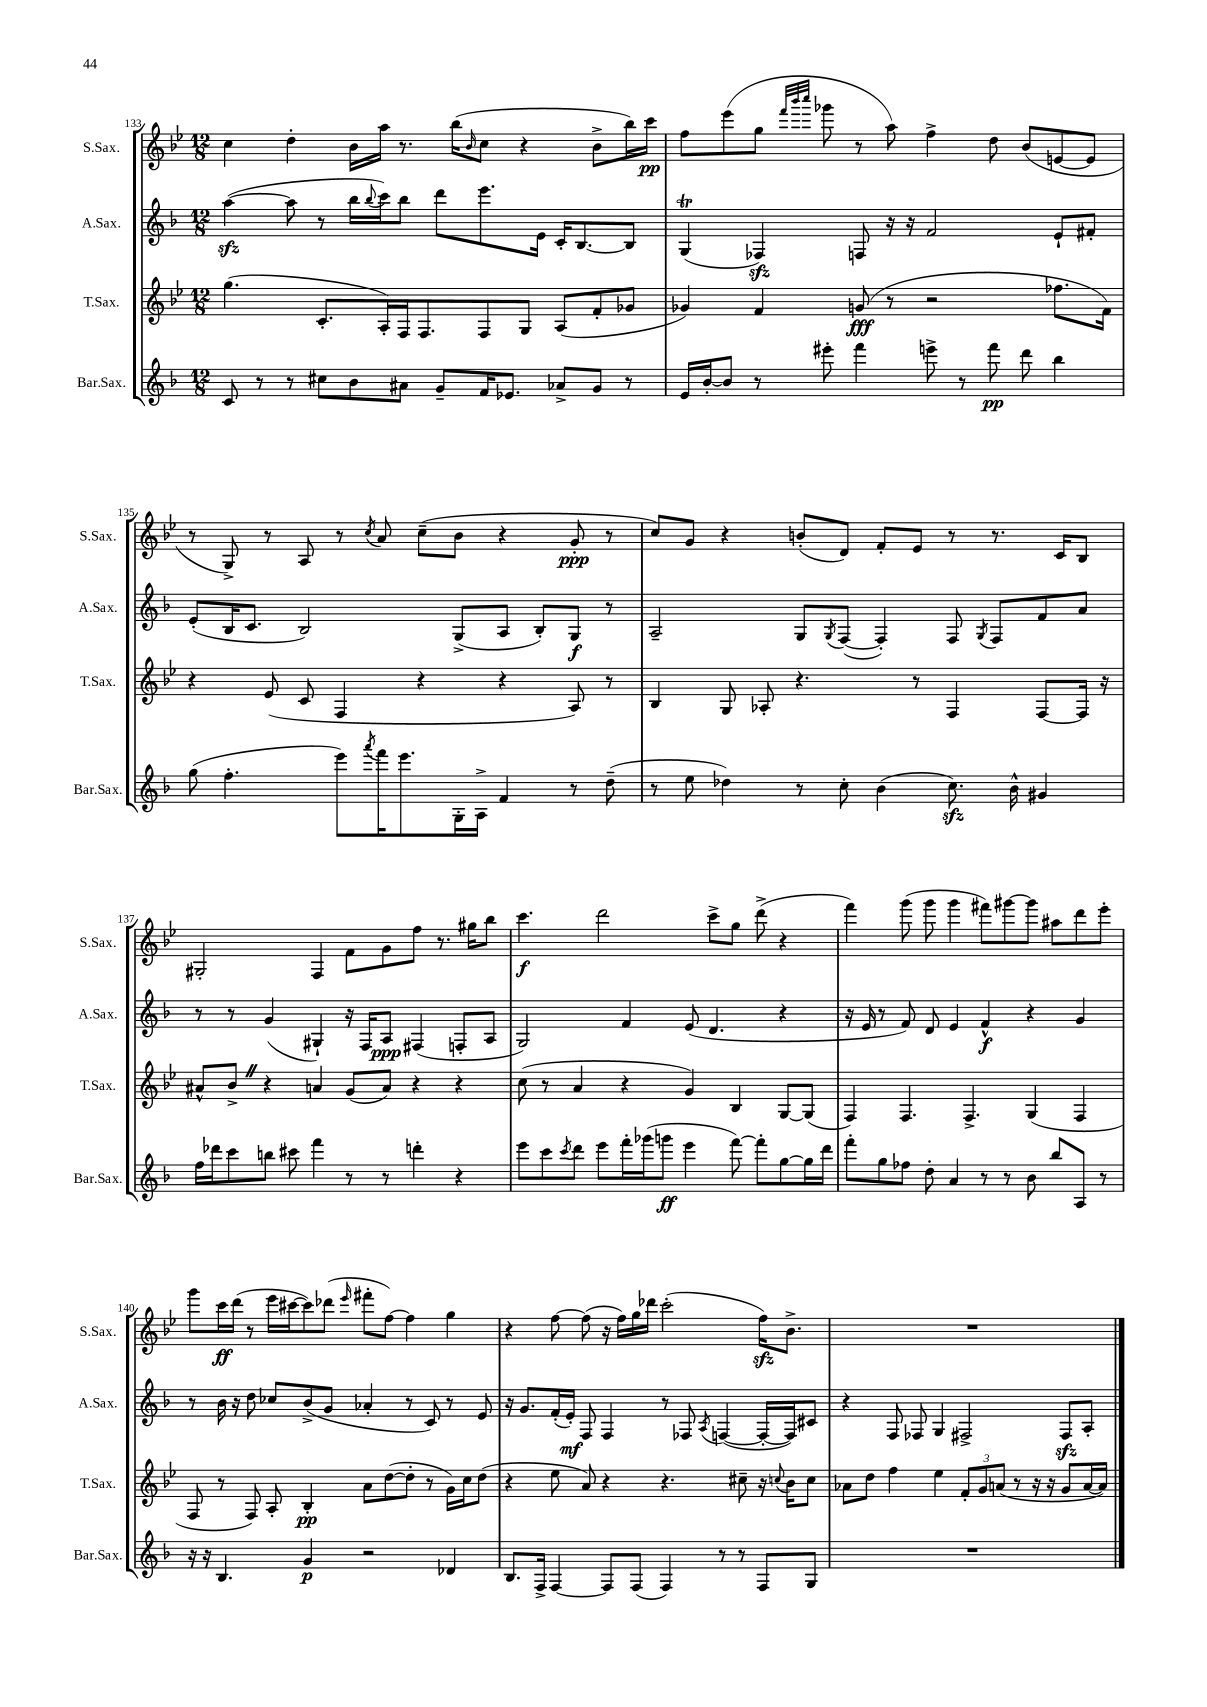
<<
\new StaffGroup <<
\new Staff = "s0" \with { instrumentName = "S.Sax." shortInstrumentName = "S.Sax." } {
    \clef treble \key bes \major \numericTimeSignature \time 12/8
    c''4 d''4-. bes'16 a''16 r8. bes''16( \grace { bes'16 } c''8 r4 bes'8-> bes''16) c'''16\pp |
    f''8 ees'''8( g''8 \grace { f'''32 bes'''32 c''''32 } ges'''8 r8 a''8) f''4-> d''8 bes'8( e'8~ e'8 |
    r8 g8->) r8 a8 r8 \acciaccatura { c''8 } a'8 c''8--( bes'8 r4 g'8-.\ppp r8 |
    c''8) g'8 r4 b'8-.( d'8) f'8-. ees'8 r8 r8. c'16 bes8 |
    gis2-. f4 f'8 g'8 f''8 r8. gis''16 bes''8 |
    c'''4.\f d'''2 c'''8-> g''8 d'''8->( r4 |
    f'''4) g'''8( g'''8 g'''4 fis'''8) gis'''8~ gis'''8 ais''8 d'''8 ees'''8-. |
    g'''8 c'''16\ff d'''16( r8 ees'''16 cis'''16~ cis'''8) des'''8( \grace { ees'''16 } fis'''8-. f''8~) f''4 g''4 |
    r4 f''8~ f''8( r16 f''16) g''16 des'''16 c'''2-.( f''16\sfz) bes'8.-> |
    R1. \bar "|." |
}
\new Staff = "s1" \with { instrumentName = "A.Sax." shortInstrumentName = "A.Sax." } {
    \clef treble \key f \major \numericTimeSignature \time 12/8
    a''4~\sfz( a''8 r8 bes''16 \appoggiatura { bes''8 } c'''16) bes''8 d'''8 e'''8. e'16 c'16-. bes8.~ bes8 |
    g4\trill( fes4\sfz) f8 r16 r16 f'2 e'8-! fis'8-. |
    e'8-.( bes16 c'8. bes2) g8->( a8 bes8-.) g8\f r8 |
    a2-- g8 \acciaccatura { g8 } f8~( f4-.) f8 \acciaccatura { g8 } f8 f'8 a'8 |
    r8 r8 g'4( gis4-!) r16 f16 a8\ppp fis4( f8-. a8 |
    g2) f'4 e'8( d'4. r4 |
    r16 e'16 r8 f'8) d'8 e'4 f'4-^\f r4 g'4 |
    r8 bes'16 r16 d''8 ces''8 bes'8->( g'8 aes'4-. r8 c'8) r8 e'8 |
    r16 g'8. f'16-.( e'16-.\mf) f8 f4 r8 fes8 \acciaccatura { a8 } f4~( f16~-. f16) cis'8 |
    r4 f8 fes8 g4 fis2-> fis8\sfz a8-. \bar "|." |
}
\new Staff = "s2" \with { instrumentName = "T.Sax." shortInstrumentName = "T.Sax." } {
    \clef treble \key bes \major \numericTimeSignature \time 12/8
    g''4.( c'8.-. a16-.) f16 f8. f8 g8 a8( f'8-. ges'8 |
    ges'4) f'4 g'8\fff( r8 r2 fes''8. f'16) |
    r4 ees'8( c'8 f4 r4 r4 a8) r8 |
    bes4 g8 aes8-. r4. r8 f4 f8~ f16 r16 |
    ais'8-^ bes'8-> \once \override BreathingSign.text = \markup { \musicglyph "scripts.caesura.straight" } \breathe r4 a'4 g'8( a'8) r4 r4 |
    c''8( r8 a'4 r4 g'4) bes4 g8~ g8( |
    f4) f4. f4.-> g4( f4 |
    f8 r8 f8) a8-. bes4-.\pp a'8 d''8~( d''8-. r8 g'16) c''16 d''8( |
    r4 ees''8 a'8) r4 r4. cis''8-- r16 \appoggiatura { c''8 } bes'16 c''8 |
    aes'8 d''8 f''4 ees''4 \tuplet 3/2 { f'8-. g'8 a'8( } r8 r16 r16 g'8 a'16~ a'16) \bar "|." |
}
\new Staff = "s3" \with { instrumentName = "Bar.Sax." shortInstrumentName = "Bar.Sax." } {
    \clef treble \key f \major \numericTimeSignature \time 12/8
    c'8 r8 r8 cis''8 bes'8 ais'8 g'8-- f'16 ees'8. aes'8-> g'8 r8 |
    e'16 bes'16~-. bes'8 r8 eis'''8-. f'''4 e'''8-> r8 f'''8\pp d'''8 bes''4 |
    g''8( f''4.-. e'''8) \acciaccatura { a'''8 } f'''16 e'''8. g16-. a16-> f'4 r8 d''8--( |
    r8 e''8 des''4) r8 c''8-. bes'4( c''8.\sfz) bes'16-^ gis'4 |
    f''16 des'''16 c'''8 b''8 cis'''8 f'''4 r8 r8 d'''4-. r4 |
    e'''8 c'''8 \acciaccatura { c'''8 } d'''8 e'''8 f'''16-. ges'''16( g'''8\ff e'''4 f'''8~) f'''8-. g''8~ g''16 d'''16 |
    f'''8-. g''8 fes''8 d''8-. a'4 r8 r8 bes'8 bes''8 a8 r8 |
    r16 r16 bes4. g'4\p r2 des'4 |
    bes8. f16-> f4~ f8 f8( f4) r8 r8 f8 g8 |
    R1. \bar "|." |
}
>>
>>
\layout { \context { \Score currentBarNumber = #133 } }
